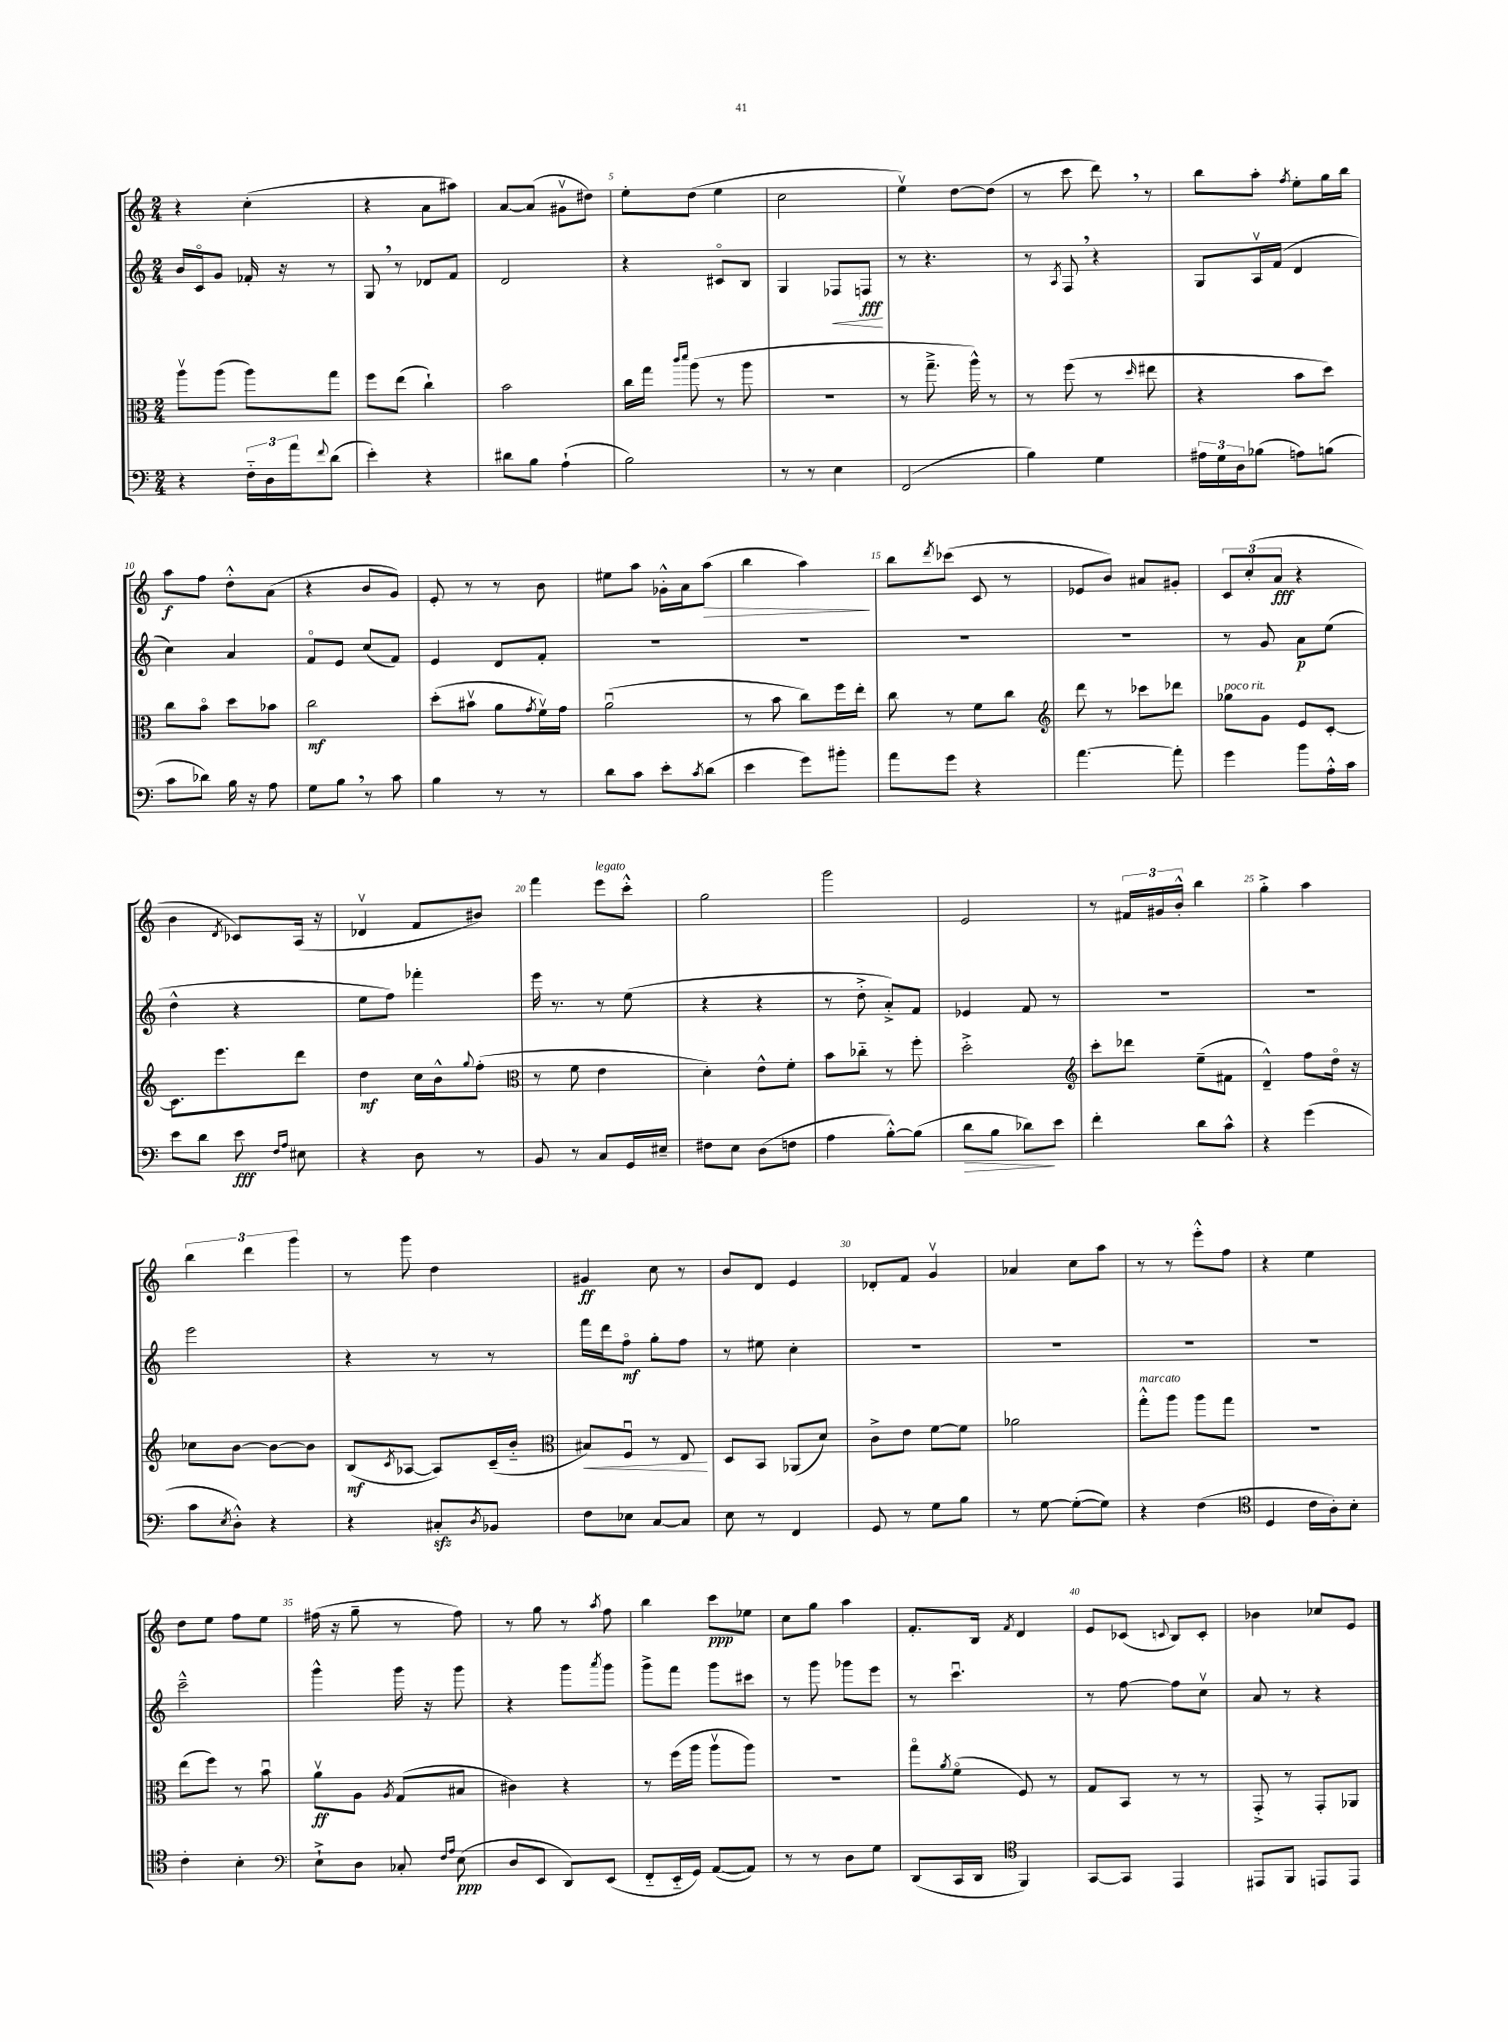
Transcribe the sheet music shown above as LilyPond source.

<<
\new StaffGroup <<
\new Staff = "s0" {
    \clef treble \key c \major \numericTimeSignature \time 2/4
    r4 c''4-.( |
    r4 a'8 ais''8) |
    a'8~ a'8( gis'8\upbow dis''8) |
    e''8-. d''8( e''4 |
    c''2 |
    e''4\upbow) d''8~ d''8( |
    r8 c'''8 d'''8) \breathe r8 |
    b''8 a''8-. \acciaccatura { f''8 } e''8-. g''16 b''16 |
    a''8\f f''8 d''8-.-^ a'8( |
    r4 b'8 g'8) |
    e'8-. r8 r8 b'8 |
    eis''8 a''8 ges'16-.-^ a'16 a''8\>( |
    b''4 a''4\!) |
    b''8 \acciaccatura { d'''8 } ces'''8( c'8 r8 |
    ees'8 b'8) ais'8 gis'8-. |
    \tuplet 3/2 { c'8 c''8-.( a'8\fff } r4 |
    b'4 \acciaccatura { d'8 } ces'8) a16( r16 |
    des'4\upbow f'8 bis'8) |
    f'''4 e'''8^\markup { \italic "legato" } c'''8-.-^ |
    g''2 |
    g'''2 |
    e'2 |
    r8 \tuplet 3/2 { fis'16 gis'16 b'16-.-^ } b''4 |
    g''4-.-> a''4 |
    \tuplet 3/2 { b''4 d'''4 g'''4 } |
    r8 g'''8 d''4 |
    gis'4\ff c''8 r8 |
    b'8 d'8 e'4 |
    des'8-. f'8 g'4\upbow |
    aes'4 c''8 a''8 |
    r8 r8 e'''8-.-^ f''8 |
    r4 e''4 |
    d''8 e''8 f''8 e''8 |
    fis''16( r16 g''8-- r8 fis''8) |
    r8 g''8 r8 \acciaccatura { a''8 } f''8 |
    b''4 c'''8\ppp ees''8 |
    c''8 g''8 a''4 |
    f'8.-. b16 \acciaccatura { f'8 } d'4 |
    e'8 ces'8( \appoggiatura { c'8 } b8) c'8-. |
    bes'4 ces''8 e'8 \bar "|." |
}
\new Staff = "s1" {
    \clef treble \key c \major \numericTimeSignature \time 2/4
    b'16 c'16\flageolet g'8 fes'16-. r16 r8 |
    g8 \breathe r8 des'8 f'8 |
    d'2 |
    r4 cis'8\flageolet b8 |
    g4 fes8\< f8\fff\! |
    r8 r4. |
    r8 \acciaccatura { a8 } f8 \breathe r4 |
    g8 a16\upbow f'16( d'4 |
    c''4) a'4 |
    f'8\flageolet e'8 c''8( f'8) |
    e'4 d'8 f'8-. |
    R2 |
    R2 |
    R2 |
    R2 |
    r8 g'8 a'8\p e''8( |
    d''4-^ r4 |
    e''8 f''8) fes'''4-. |
    e'''16 r8. r8 e''8( |
    r4 r4 |
    r8 d''8-.-> a'8-.->) f'8 |
    ees'4 f'8 r8 |
    r2 |
    R2 |
    e'''2 |
    r4 r8 r8 |
    f'''16 d'''16 f''8\flageolet\mf g''8-. f''8 |
    r8 eis''8 c''4-. |
    R2 |
    R2 |
    R2 |
    R2 |
    c'''2---^ |
    g'''4-^ g'''16 r16 g'''8 |
    r4 g'''8 \acciaccatura { a'''8 } g'''8 |
    g'''8-> f'''8 g'''8 cis'''8 |
    r8 g'''8 ges'''8 e'''8 |
    r8 c'''4.\downbow |
    r8 f''8~ f''8 c''8\upbow |
    a'8 r8 r4 \bar "|." |
}
\new Staff = "s2" {
    \clef alto \key c \major \numericTimeSignature \time 2/4
    a''8\upbow a''8( a''8) g''8 |
    f''8 e''8( c''4-!) |
    b'2 |
    c''16 g''16 \grace { c'''16 d'''16 } a''8( r8 a''8 |
    r2 |
    r8 g''8.---> a''16-^) r8 |
    r8 f''8( r8 \grace { d''16 } eis''8 |
    r4 b'8 d''8) |
    c''8 b'8\flageolet d''8 bes'8 |
    c''2\mf |
    d''8-.( bis'8\upbow a'8 \acciaccatura { g'8 } f'16\upbow) g'16 |
    a'2\downbow( |
    r8 b'8 c''8) f''16 e''16-. |
    c''8 r8 f'8 c''8 |
    \clef treble d'''8 r8 ces'''8 des'''8 |
    ges''8^\markup { \italic "poco rit." } g'8 e'8 c'8~-. |
    c'8. e'''8. d'''8 |
    d''4\mf c''16 b'16-^ \appoggiatura { g''8 } f''8-.( |
    \clef alto r8 f'8 e'4 |
    d'4-.) e'8-^ f'8-. |
    b'8 ces''8-_ r8 f''8-. |
    d''2-.-> |
    \clef treble c'''8-. des'''8 e''8--( fis'8 |
    d'4---^) f''8 d''16\flageolet r16 |
    ces''8 b'8~ b'8~ b'8 |
    b8\mf( \acciaccatura { c'8 } aes8~ aes8) c'16--( b'16-_ |
    \clef alto bis8\<) f8\downbow r8 e8\! |
    d8 b,8 aes,8( d'8) |
    c'8-> e'8 f'8~ f'8 |
    aes'2 |
    g''8-.-^^\markup { \italic "marcato" } a''8 a''8 g''8 |
    R2 |
    e''8( f''8) r8 b'8\downbow |
    a'8\upbow\ff a8 \acciaccatura { a8 } g8( bis8 |
    cis'4) r4 |
    r8 f''16( a''16 a''8\upbow a''8) |
    R2 |
    g''8\flageolet \acciaccatura { a'8 } f'8\flageolet( f8) r8 |
    g8 b,8 r8 r8 |
    g,8-.-> r8 g,8-. aes,8 \bar "|." |
}
\new Staff = "s3" {
    \clef bass \key c \major \numericTimeSignature \time 2/4
    r4 \tuplet 3/2 { f16-_ d16 a'16 } \appoggiatura { f'8 } d'8( |
    e'4-.) r4 |
    dis'8 b8 a4-!( |
    b2) |
    r8 r8 e4 |
    f,2( |
    b4) g4 |
    \tuplet 3/2 { ais16 g16 d16 } bes8( a8) b8( |
    c'8 des'8) b16 r16 a8 |
    g8 b8 \breathe r8 c'8 |
    b4 r8 r8 |
    d'8 c'8 e'8-. \acciaccatura { c'8 } d'8( |
    e'4 g'8) bis'8-. |
    a'8 g'8 r4 |
    a'4.~ a'8-. |
    g'4 b'8 a16-.-^ c'16 |
    e'8 d'8 e'8\fff \grace { f16 a16 } eis8 |
    r4 d8 r8 |
    b,8 r8 c8 g,16 eis16-- |
    fis8 e8 d8( f8 |
    a4 b8~-.-^) b8( |
    d'8\> b8 des'8\!) e'8 |
    f'4-. d'8 c'8-^ |
    r4 g'4( |
    c'8 \acciaccatura { e8 } d8-.-^) r4 |
    r4 cis8-.\sfz \acciaccatura { d8 } bes,8 |
    f8 ees8 c8~ c8 |
    e8 r8 f,4 |
    g,8 r8 g8 b8 |
    r8 g8~ g8~-.( g8) |
    r4 f4( |
    \clef tenor d4 c'16 a16-.) b8-. |
    c'4-. b4-. |
    \clef bass e8-!-> d8 ces8-. \grace { f16 a16 } e8\ppp( |
    d8 e,8 d,8) e,8( |
    f,8-_ e,16-_ g,16) a,8~( a,8) |
    r8 r8 d8 g8 |
    d,8( c,16 d,16 \clef tenor f,4) |
    g,8~ g,8 e,4 |
    eis,8 f,8 e,8 e,8 \bar "|." |
}
>>
>>
\layout { \context { \Score currentBarNumber = #2 \override BarNumber.break-visibility = ##(#f #t #t) barNumberVisibility = #(every-nth-bar-number-visible 5) } }
